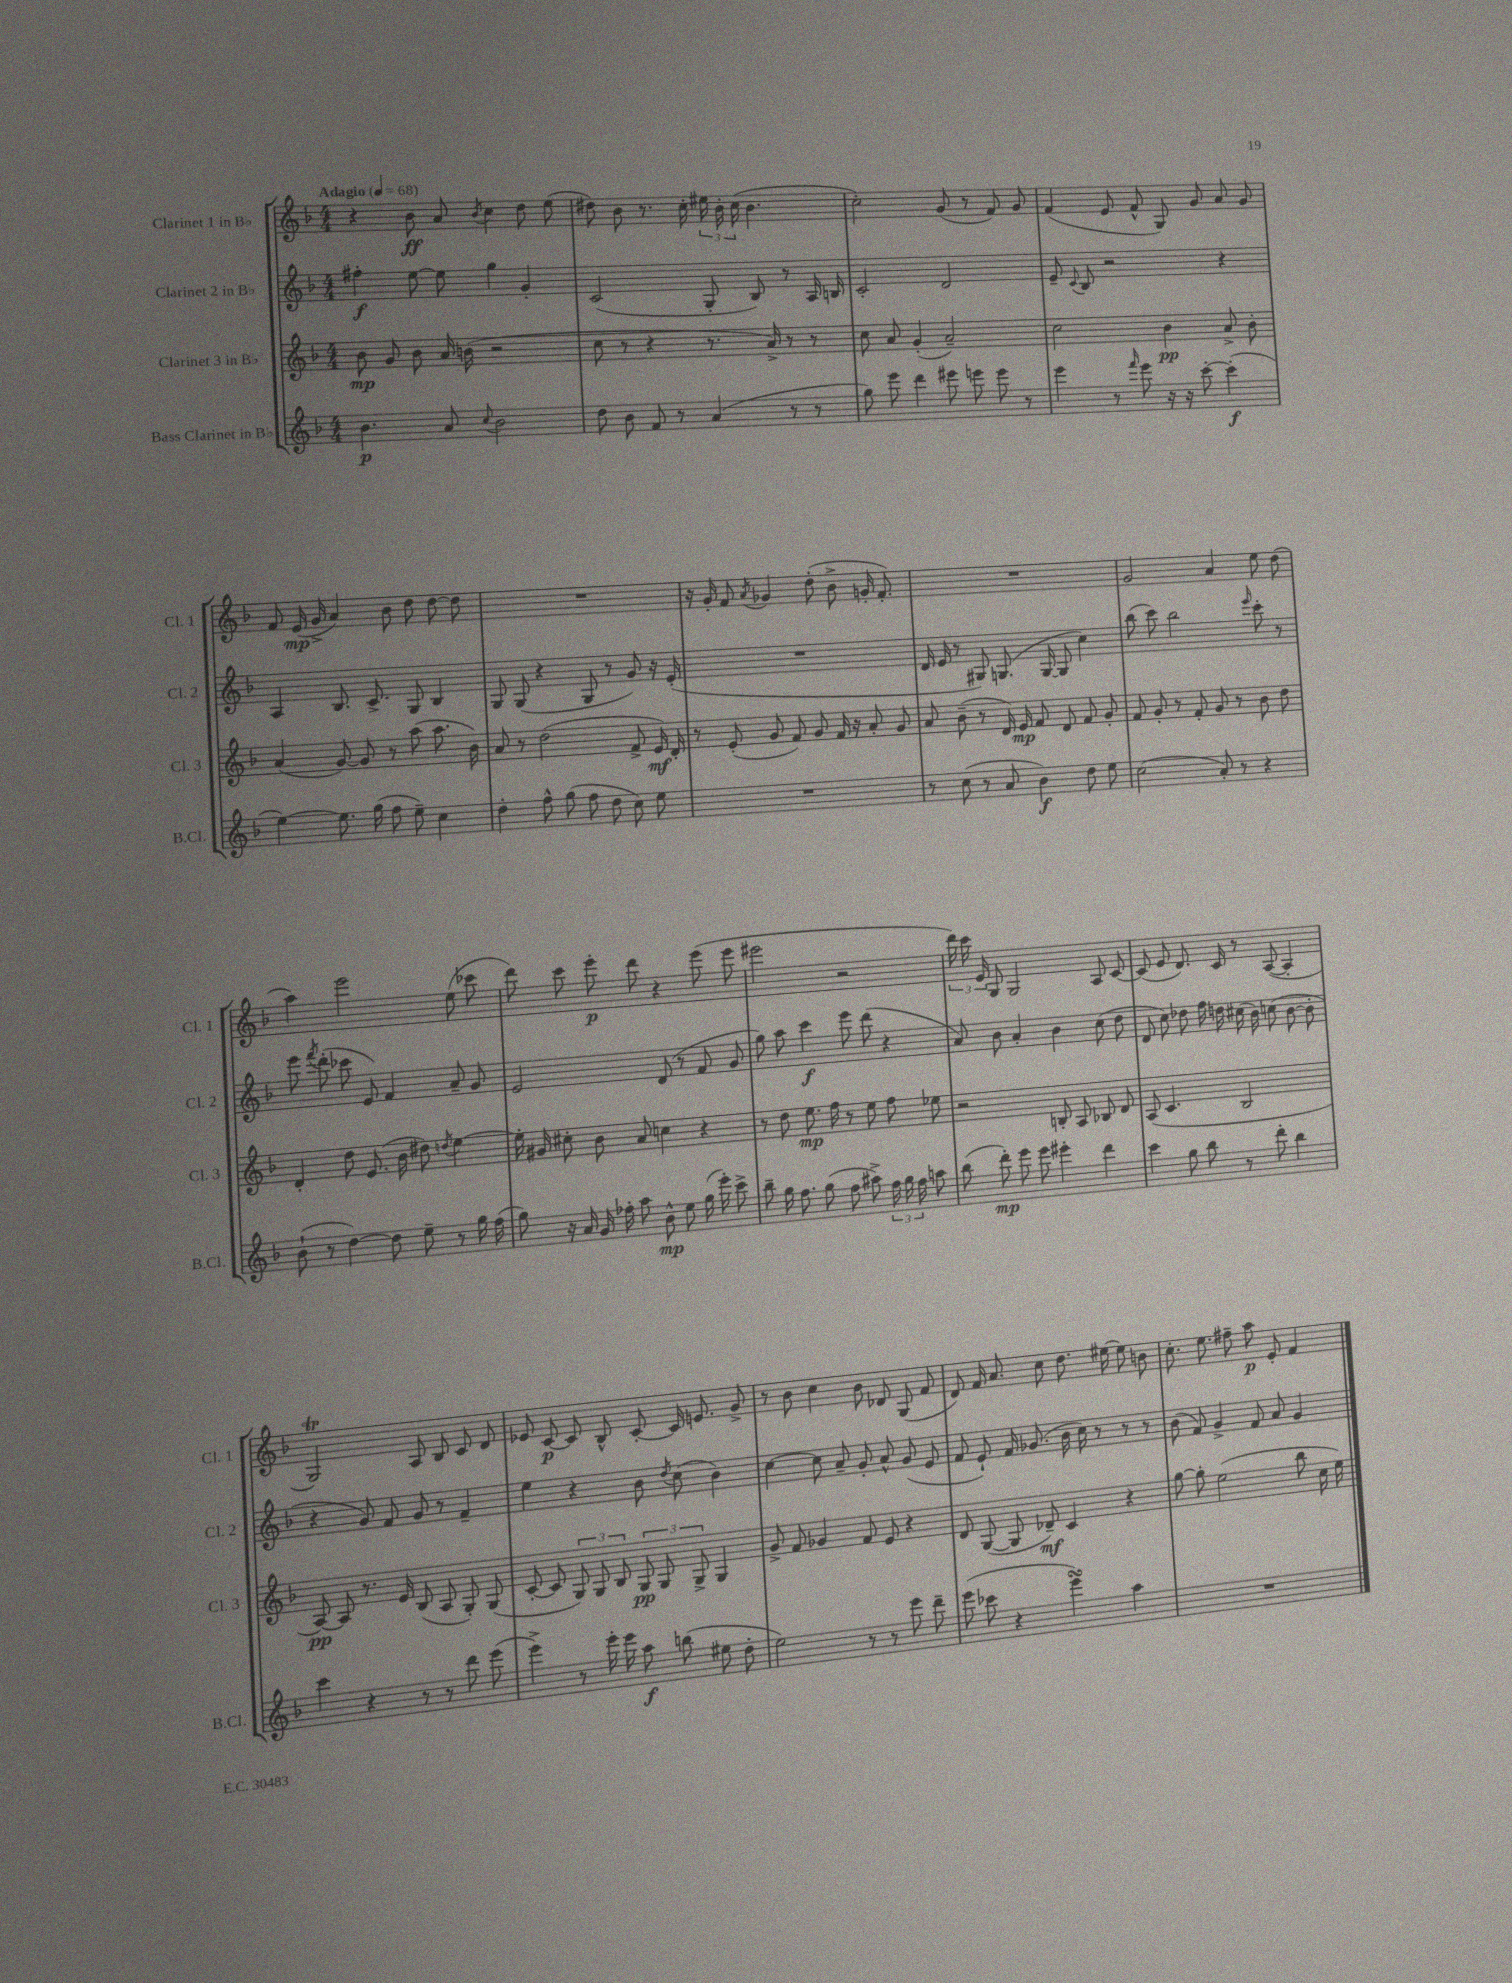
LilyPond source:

<<
\new StaffGroup <<
\new Staff = "s0" \with { instrumentName = "Clarinet 1 in Bb" shortInstrumentName = "Cl. 1" } {
    \clef treble \key f \major \numericTimeSignature \time 4/4 \tempo "Adagio" 4 = 68
    \autoBeamOff r4 bes'8\ff a'8 \acciaccatura { bes'8 } c''4 d''8 e''8( |
    dis''8) bes'8 r8. c''16-. \tuplet 3/2 { eis''16 bes'16-. c''16( } bes'4. |
    c''2-.) g'8( r8 f'8) g'8 |
    f'4( e'8 f'8-^ g8) g'8 a'8 g'8 |
    f'8 e'16\mp( g'16-> a'4) bes'8 d''8 d''8~ d''8 |
    R1 |
    r16 g'16-. f'8 \acciaccatura { a'8 } ges'4 d''8-.( bes'8-> g'16-. f'8.-.) |
    R1 |
    g'2 a'4 e''8 d''8( |
    a''4) e'''2 e''8( ces'''8 |
    d'''8) c'''8 e'''8-.\p d'''8 r4 e'''8( e'''8 |
    eis'''2 r2 |
    \tuplet 3/2 { d'''16) c'''16 e'16 } g8 g2 a8 c'8~ |
    c'8( e'8 d'8.) c'16 r8 a8~( a4-. |
    g2\trill) a8 bes8 c'8 d'8 |
    ees'8 c'8~\p c'8 bes8-^ c'8~-. c'16 e'8. g'8-> |
    r8 bes'8 c''4 bes'8 des'8 g8( f'8 |
    d'8) f'16 a'8. c''8 d''8. eis''16~ eis''8 b'8 |
    c''8.-. e''8. fis''8-- a''8\p e'8-. f'4 \bar "|." |
}
\new Staff = "s1" \with { instrumentName = "Clarinet 2 in Bb" shortInstrumentName = "Cl. 2" } {
    \clef treble \key f \major \numericTimeSignature \time 4/4
    \autoBeamOff fis''4-.\f e''8~ e''8 g''4 g'4-. |
    c'2( g8-. bes8) r8 a16 b16 |
    c'2-. d'2 |
    e'8-- \appoggiatura { c'8 } bes8 r2 r4 |
    a4 bes8. c'8.-> g8 bes4 |
    g8 g8( r4 g8 r8 g'8) r16 e'16-.( |
    R1 |
    d'16 e'16 r8 gis8) g8.( g16~ g8 c''4) |
    bes''8( c'''8) bes''2 \grace { e'''16 } c'''8-. r8 |
    e'''8 \acciaccatura { f'''8 } d'''8-.( ces'''8 e'8) f'4 a'8-- g'8 |
    e'2 d'8( r8 f'8 g'8 |
    g''8) a''8 c'''4\f e'''8 d'''8( r4 |
    a'8) bes'8 a'4-. bes'4 c''8( d''8 |
    d'8 c''8) des''8 f''16 d''16 cis''16( bes'16) c''8( bes'8~ bes'8-. |
    r4 g'8) f'8 g'8 r8 f'4-- |
    e''4 r4 bes'8 \acciaccatura { d''8 } c''8( bes'4) |
    c''4~ c''8 a'8-- g'8-. a'8-^ g'8( e'8 |
    f'8 e'8-!) f'16 ges'8.( bes'16 c''16) r8 r8 r8 |
    bes'8( f'8) g'4-> f'8 a'8 g'4 \bar "|." |
}
\new Staff = "s2" \with { instrumentName = "Clarinet 3 in Bb" shortInstrumentName = "Cl. 3" } {
    \clef treble \key f \major \numericTimeSignature \time 4/4
    \autoBeamOff bes'8\mp g'8 bes'8 a'16 b'16( r2 |
    c''8 r8 r4 r8. a'16->) r8 r8 |
    c''8 a'8 g'4-.( a'2--) |
    c''2 bes'4\pp a'8-> bes'8-. |
    a'4( g'8~) g'8 r8 a''8( a''8. bes'16) |
    a'8 r8 d''2( f'8-> e'16\mf) d'16-. |
    r8 e'8-.( g'8 f'8) g'8 f'16 r16 a'8-. g'8 |
    a'8 bes'8--( r8 d'16) e'16\mp f'8 d'8 f'8 g'8-. |
    f'8 g'8-. r8 f'8-. g'8 r8 bes'8 d''8 |
    d'4-. d''8 e'8.( bes'16 dis''8) \acciaccatura { d''8 } e''4~ |
    e''16-. gis'16 cis''8-. bes'8 a'8 c''4 r4 |
    r8 d''8 e''8.\mp f''16 r8 e''8 f''8 ees''8 |
    r2 b8-. a8 bes8 d'8 |
    a8( c'4. bes2 |
    a8~\pp) a8 r8. e'16 bes8( a8 g8-.) g8( |
    c'8~-. c'8 \tuplet 3/2 { g8) g8 bes8 } \tuplet 3/2 { g8\pp g8 g8-> } g4 |
    g'8-> f'8 ges'4 f'8 e'8 r4 |
    d'8 g8~( g8 des'8--\mf) c'4 r4 |
    g''8~ g''8-. e''2( bes''8 c''16 e''16) \bar "|." |
}
\new Staff = "s3" \with { instrumentName = "Bass Clarinet in Bb" shortInstrumentName = "B.Cl." } {
    \clef treble \key f \major \numericTimeSignature \time 4/4
    \autoBeamOff bes'4.\p a'8 \appoggiatura { c''8 } bes'2 |
    d''8 bes'8 f'8 r8 a'4( r8 r8 |
    g''8) e'''8 d'''4 eis'''8 e'''8 e'''8 r8 |
    e'''4 r8 \grace { f'''16 } e'''8 r16 r16 c'''8~-. c'''4-.\f( |
    e''4~) e''8. g''16( f''8 e''8--) c''4 |
    d''4-. f''8-^ g''8( f''8 d''8 c''8) e''8 |
    R1 |
    r8 c''8( r8 a'8 bes'4\f) d''8 e''8 |
    c''2( a'8-.) r8 r4 |
    bes'8-!( r8 d''4~) d''8 e''8-- r8 g''16 f''16( |
    g''8) r16 a'16 g'16 fes''16-. a''8 bes'8-^\mp e''8 g''16( e'''16-.) c'''8-> |
    bes''8-- g''16 f''8. g''8( f''8 ais''8->) \tuplet 3/2 { f''16 g''16 f''16 } a''8 |
    bes''8( d'''8-.\mp) e'''8 e'''8 eis'''4-. d'''4 |
    c'''4 g''8 bes''8 r8 d'''8-. bes''4 |
    c'''4 r4 r8 r8 d'''8 e'''8( |
    e'''4->) r8 e'''16-. e'''16 a''8\f b''8( eis''8 d''8-. |
    e''2) r8 r8 e'''8 d'''8-- |
    e'''8( ces'''8 r4 e'''4\turn) a''4 |
    R1 \bar "|." |
}
>>
>>
\layout { \context { \Score \remove "Bar_number_engraver" } }
